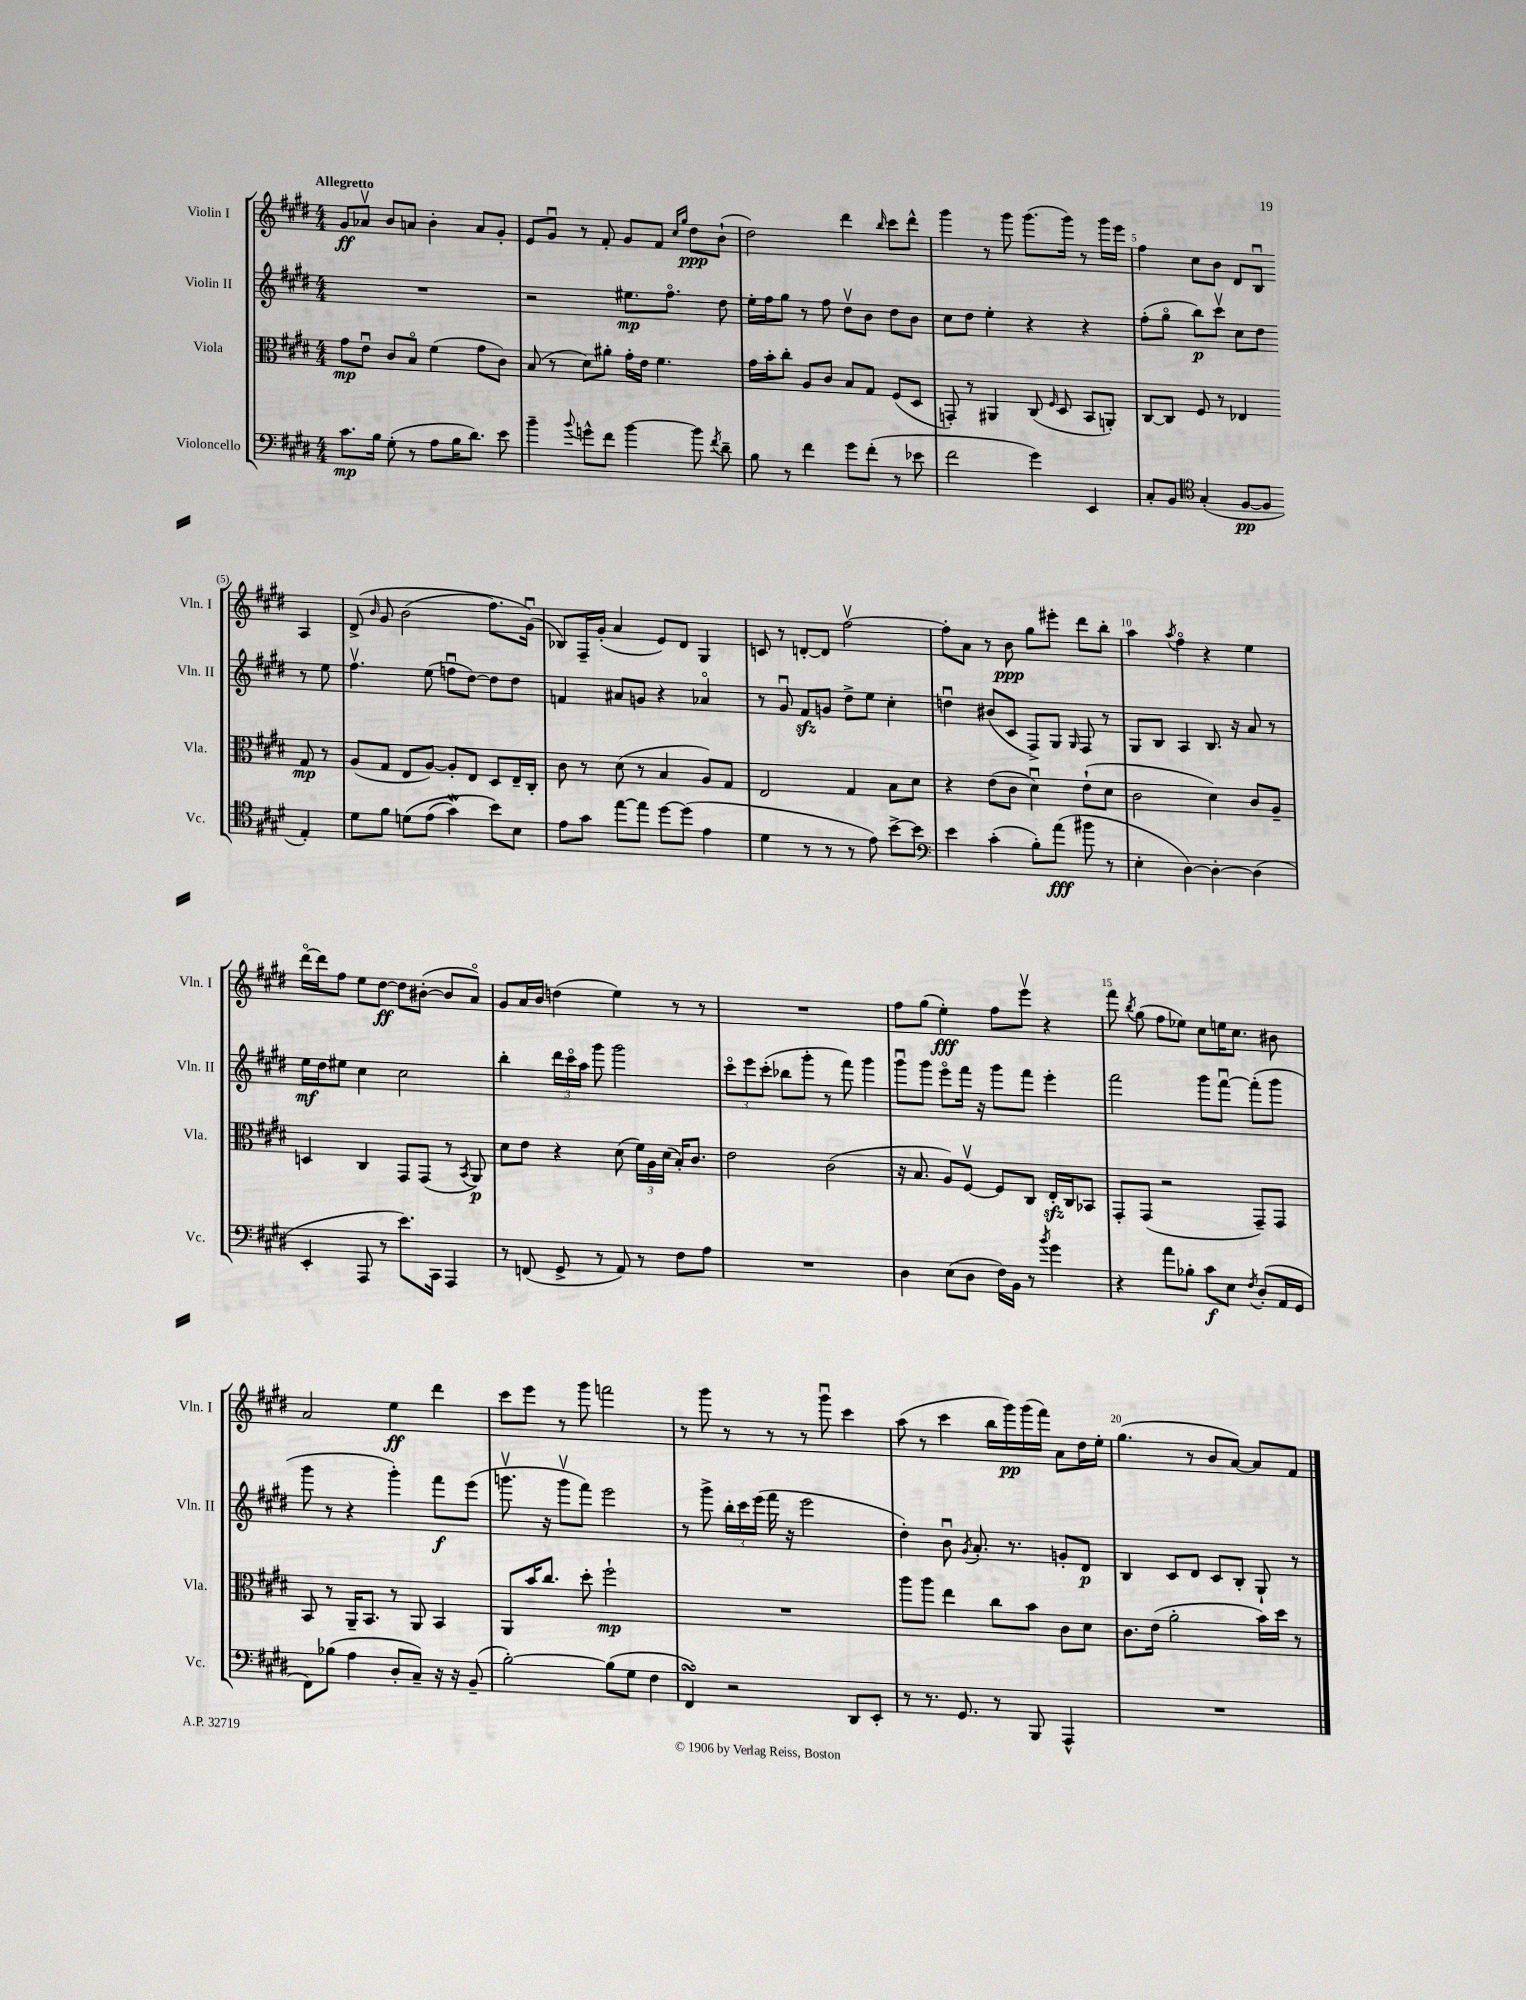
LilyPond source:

<<
\new StaffGroup <<
\new Staff = "s0" \with { instrumentName = "Violin I" shortInstrumentName = "Vln. I" } {
    \clef treble \key e \major \numericTimeSignature \time 4/4 \tempo "Allegretto"
    \autoBeamOff gis'8[\ff aes'8]\upbow b'8[ a'8] b'4-. a'8[ gis'8]-. |
    e'8[ gis'8]\downbow r8 fis'8-. gis'8[ fis'8] \grace { cis''16[ gis''16] } dis''8[\ppp b'8]-!( |
    dis''2) dis'''4 \grace { b''16 } cis'''8[ dis'''8]-^ |
    gis'''4 r8 gis'''8 gis'''8.[( gis'''16]) r8 gis'''16[ e'''16] |
    fis''4 cis''8[ b'8] dis'8[ b8]\downbow a4 |
    dis'8->\( \grace { b'16 } gis'8 b'2( fis''8.[) gis'16]\downbow(\) |
    bes8[) fis16-- gis'16]-.( a'4 e'8[) dis'8] gis4 |
    c'8 r8 d'8[~-. d'8] fis''2~\upbow |
    fis''8[-. a'8] r8 b'8\ppp gis''8[ eis'''8]-. dis'''8[ b''8]-. |
    a''4 \acciaccatura { a''8 } fis''4\flageolet r4 e''4 |
    dis'''16[~\flageolet dis'''16 fis''8] e''8[ dis''8]~\ff dis''8[ bis'8]~-.( bis'8[ a'8]\flageolet) |
    gis'8[ a'16 b'16] d''4( e''4) r8 r8 |
    R1 |
    fis''8[ gis''8]( e''4-.\fff) fis''8[ e'''8]\upbow r4 |
    fis'''8 \acciaccatura { b''8 } gis''8( fis''8[ ees''8]) cis''8[ e''16 cis''8.] bis'8 |
    a'2 e''4\ff dis'''4 |
    cis'''8[ e'''8] r8 gis'''8 f'''2 |
    r8 gis'''8 r8 r8 r8 gis'''8\downbow cis'''4 |
    a''8( r8 cis'''4 b''16[ gis'''16\pp) gis'''16( fis'''16]) a'8[ dis''16 e''16]-. |
    gis''4.( r8 b'8[ a'8]~) a'8[ fis'8] \bar "|." |
}
\new Staff = "s1" \with { instrumentName = "Violin II" shortInstrumentName = "Vln. II" } {
    \clef treble \key e \major \numericTimeSignature \time 4/4
    \autoBeamOff R1 |
    r2 eis''8.[\mp fis''8.]\flageolet dis''8 |
    e''16[-. fis''16 gis''8] r8 fis''8 dis''8[\upbow b'8] dis''8[ b'8] |
    cis''8[ dis''8] e''4-. r4 r4 |
    fis''8[-.( gis''8]\flageolet b''8[\p) cis'''8]\upbow cis''8[ dis''8] r8 e''8 |
    fis''4.\upbow e''8( f''8[\downbow dis''8]~) dis''8[ dis''8] |
    f'4 ais'8[ g'8] r4 aes'4\flageolet |
    r8 gis'8\downbow fis'8[\sfz g'8] dis''8[-> e''8] cis''4-. |
    d''4\downbow bis'8[( cis'8] fis8[->) gis8] \grace { gis16 } fis8 r8 |
    gis8[ b8] a4 b8. r16 a'8 r8 |
    e''16[\mf dis''16 eis''8] cis''4 cis''2 |
    b''4-. \tuplet 3/2 { dis'''16[ cis'''16\flageolet a''16] } gis'''8 gis'''2 |
    \tuplet 3/2 { cis'''8[\flageolet e'''8 cis'''8]-.( } bes''8[ gis'''8]-. r8 fis'''8) gis'''4 |
    gis'''8[\downbow gis'''8] e'''8[\flageolet fis'''16] r16 gis'''8[ fis'''8] e'''4-. |
    fis'''2 gis'''8[ fis'''8]~\downbow fis'''8[-.( gis'''8] |
    gis'''8 r8 r4 gis'''4-.) fis'''8[\f e'''8]( |
    g'''8.\upbow r16 g'''8[\upbow fis'''8]) e'''2 |
    r8 gis'''8-> \tuplet 3/2 { b''16[-. cis'''16 e'''16]( } fis'''16 r16 e'''2 |
    dis''4-.) b'8\downbow \acciaccatura { gis'8 } a'8.-. r8. g'8[-. dis'8]\p |
    b4 cis'8[ dis'8] cis'8[ b8]-. gis8-! r8 \bar "|." |
}
\new Staff = "s2" \with { instrumentName = "Viola" shortInstrumentName = "Vla." } {
    \clef alto \key e \major \numericTimeSignature \time 4/4
    \autoBeamOff gis'8[\mp e'8]\downbow cis'8[ b8]\flageolet fis'4( gis'8[ cis'8]) |
    b8( r8 dis'8[) ais'8]-. gis'16[-. e'16] fis'4. |
    gis'16[ b'16-. cis''8]-. a8[ cis'8] b8[ gis8] fis8[( dis8] |
    g,8-.) r8 ais,4 cis8( \grace { fis16 } dis8 b,8[ a,8]-.) |
    cis8[~ cis8] fis8 r8 ees4 gis8\mp r8 |
    a8[( gis8] e8[ a8]~) a8[-. e8] dis8[ e16-- cis16]-. |
    cis'8 r8 dis'8( r8 b4 a8[) gis8] |
    e2 gis4 b8[ dis'8] |
    r4 e'8[( cis'8] dis'4\downbow) e'8[-!( dis'8] |
    cis'2 dis'4) cis'8[ a8]-- |
    d4 cis4 gis,8[ gis,8]( r8 \acciaccatura { b,8 } a,8\p) |
    dis'8[ e'8] r4 dis'8( \tuplet 3/2 { fis'16[) a16 dis'16]( } b16[-.) cis'8.] |
    e'2 cis'2( |
    r16 b8. a8[) fis8]~\upbow fis8[ cis8] e16[-.\sfz cis16 bes,8] |
    gis,8[-. gis,8]( r2 gis,8[--) gis,8] |
    b,8 r8 a,16[-- b,8.] r8 a,8 b,4 |
    a,8[ b'16 cis''8.] dis''8-. fis''2-!\mp |
    R1 |
    a''8[ a''8] e''4 cis''8[ b'8] cis'8[ dis'8] |
    cis'8.[ e'16]( a'2-. b'16[) dis''16] r8 \bar "|." |
}
\new Staff = "s3" \with { instrumentName = "Violoncello" shortInstrumentName = "Vc." } {
    \clef bass \key e \major \numericTimeSignature \time 4/4
    \autoBeamOff cis'8.[\mp b16] gis8-.( r8 a8[ b16 dis'8.]) e'8 |
    b'4-- \appoggiatura { b'8 } g'8[-^ fis'8] b'4~ b'8 \acciaccatura { fis'8 } dis'8-- |
    b8 r8 fis'4 gis'8[ fis'8]-.( r8 ees'8 |
    fis'2 gis'4) e,4 |
    cis8[-. b,8] \clef tenor gis4-.( fis8[~\pp fis8] e4-.) |
    dis'8[ fis'8] d'8[\( e'8]( gis'4\mordent) b'8[\) b8] |
    e'8[ gis'8] e''8[~ e''8] dis''8[~ dis''8]( e'4 |
    dis'4 r8 r8 r8 e'8) b'8[~-> b'8] |
    \clef bass e'4 cis'4-.( b8[-.) a'8]\fff( bis'8 r8 |
    e4-. dis4~) dis4~-. dis4( |
    e,4-. a,,8 r8 e'8.[) cis,16] a,,4 |
    r8 f,8( gis,8-> r8 a,8) r8 fis8[ a8] |
    R1 |
    dis4 e8[( dis8] fis16[) b,16] r8 \acciaccatura { b'8 } gis'4 |
    r4 a'8[ bes8]-. cis'8[\f e8] \acciaccatura { fis8 } dis8[-.( a,16 gis,16] |
    fis,8[) bes8]( a4 dis8[-. cis8]--) r16 r16 b,8--( |
    b2~-.) b8[( gis8] fis4 |
    fis,4\turn) r2 dis,8[ e,8]-. |
    r8 r8. gis,8. r8 b,,8 a,,4-^ |
    R1 \bar "|." |
}
>>
>>
\layout { \context { \Score \override BarNumber.break-visibility = ##(#f #t #t) barNumberVisibility = #(every-nth-bar-number-visible 5) } }
